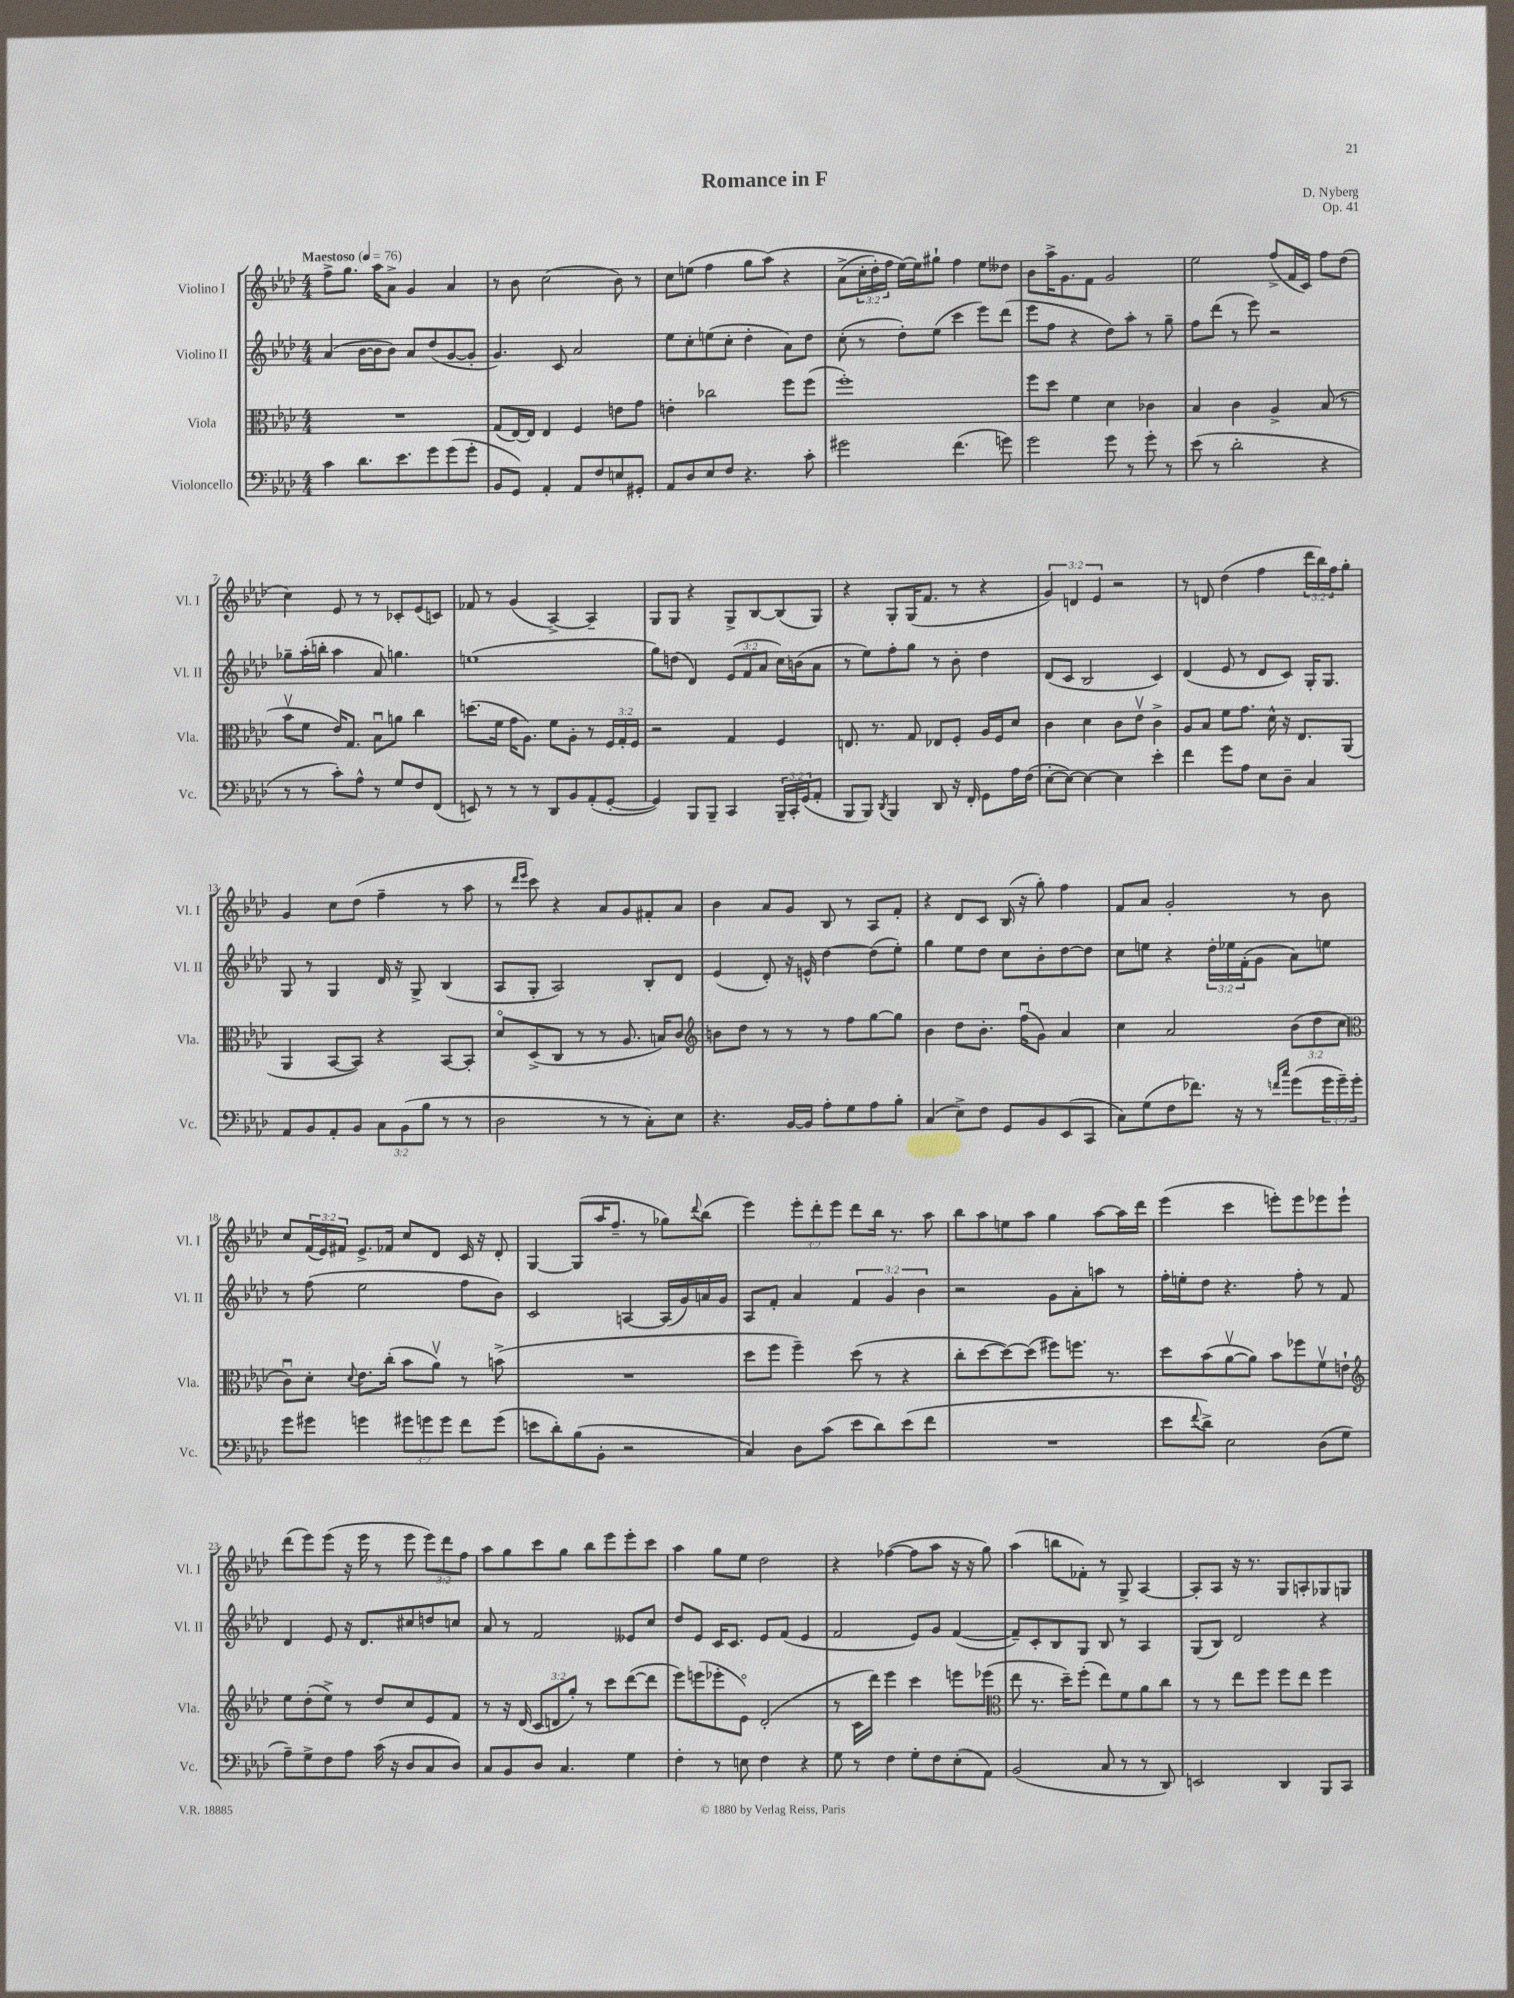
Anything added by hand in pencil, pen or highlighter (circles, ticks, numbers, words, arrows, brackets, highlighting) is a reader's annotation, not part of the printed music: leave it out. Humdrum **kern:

**kern	**kern	**kern	**kern
*staff4	*staff3	*staff2	*staff1
*clefF4	*clefC3	*clefG2	*clefG2
*k[b-e-a-d-]	*k[b-e-a-d-]	*k[b-e-a-d-]	*k[b-e-a-d-]
*M4/4	*M4/4	*M4/4	*M4/4
*MM76	*MM76	*MM76	*MM76
4c	1r	(4a-	8ff^
.	.	.	8.gg
8.d-	.	[16b-	.
.	.	16b-]	16aa-
.	.	8b-)	8a-^
8.e-	.	.	.
.	.	8a-	4g
8g	.	(8dd-	.
(8g	.	[8g	4a-
8g'	.	8g']	.
=	=	=	=
8BB-	(8G	4.g)	8r
8GG)	[16E-)	.	8b-
.	16E-]	.	.
4AA-'	4E-	.	(2cc
.	.	8c	.
8AA-	4F	2a-	.
8F	.	.	.
8E	8e	.	8b-)
8GG#'	8g	.	8r
=	=	=	=
8AA-	4e'	8ee-	8cc
8D-	.	8cc'	(8ee
8E-	2cc-	(8ee	4ff
8F	.	8cc'	.
4.r	.	4dd-'	8gg
.	.	.	&(8aa-)
.	8ff	8a-)	4r
8c'	(8ff	8dd-	.
=	=	=	=
2g#	1ff')	(8cc'	(8a-^
.	.	8r	24cc'
.	.	.	24dd-')
.	.	.	24ff
.	.	8dd-')	[16ee-&)
.	.	.	16ee-]
.	.	(8ee-	8gg#`
(4.f	.	4ccc	4ff
.	.	8eee-)	8ee-
8g)	.	(8ddd-	8dd--
=	=	=	=
2g	8ff	8eee-	8b-
.	8dd-	8ff	16aa-^
.	.	.	8.g
.	4f	4r	.
.	.	.	8f
8g	4d-	8dd-)	2g
8r	.	8aa-'	.
8g'	4c-	8r	.
8r	.	8gg~	.
=	=	=	=
(8e-	4B-	8ff	2ee-
8r	.	(8ddd-	.
2d-'	4c	8r	.
.	.	8eee-)	.
.	4A-^	2r	(8ff^
.	.	.	16f
.	.	.	16c)
4r	(8B-	.	8ff
.	8r	.	(8dd-
=	=	=	=
8r	8b-v	8gg-~	4cc)
8r	8f	(16aa-'	.
.	.	16bb'	.
8c')	16e-)	4aa-	8e-
.	8.G	.	.
8A-^^	.	.	8r
8r	8B-u	8a-)	8r
8G	8a	4.gg	8c-'
8F	4cc	.	(8e-
(8FF	.	.	8c)
=	=	=	=
8EE)	(8.dd	(1ee	8f-
8r	.	.	8r
.	16f	.	.
8r	16g	.	(4g
.	8.A-)	.	.
8r	.	.	.
8DD-	8f	.	[4A-^)
8BB-	8A-'	.	.
(8AA-'	8r	.	4A-~]
[8GG'	24F	.	.
.	24G'	.	.
.	24F	.	.
=	=	=	=
4GG])	2r	8gg)	8G
.	.	(8dd	8G
8BBB-	.	4d-)	4r
8BBB-~	.	.	.
4CC	4G	(12e-	8G^
.	.	12f	.
.	.	.	[8B-
.	.	12a-	.
24BBB-~	4F	16cc)	(8B-]
24CC'	.	.	.
.	.	(16b	.
(24GG	.	.	.
8AA-'	.	8a-	8G)
=	=	=	=
8BBB-	8.E	8r	4r
8BBB-)	.	8ee-)	.
.	8.r	.	.
8qDD-	.	.	.
4BBB-	.	8ff'	8G'
.	8G	8gg	(16G
.	.	.	8.f
8DD-	8E-	8r	.
16r	8F'	8b-'	8r
16FF'	.	.	.
8GG	16A-	4dd-	4r
.	16F	.	.
16A-	8d-	.	.
(16F	.	.	.
=	=	=	=
[8E-'	4c	(8d-	6g)
8E-_)	.	8c	.
.	.	.	6d
4E-_	4d-	2B-	.
.	.	.	6e-
4E-]	8c	.	2r
.	8e-v	.	.
4e-'	4c^	4c)	.
=	=	=	=
4f	8A-	(4d-	8r
.	8B-	.	8d
8g	8f	8e-	(4dd-
8A-	8.g	8r	.
8E-	.	8d-	4ff
.	16d-^^	.	.
8D-~	16r	8c)	.
.	8.E-	.	.
4C	.	16G'	24ddd-
.	.	.	24bb-)
.	.	8.G	.
.	.	.	24ff
.	(8AA-	.	8gg'
=	=	=	=
8AA-	4AA-	8G	4g
8BB-	.	8r	.
8AA-'	[8BB-	4G	8cc
8BB-	8BB-])	.	(8dd-
12C	4r	16d-	4ff~
.	.	16r	.
(12BB-	.	.	.
.	.	8G^	.
12B-	.	.	.
8r	[8BB-	(4B-	8r
8r	8BB-']	.	8aa-
=	=	=	=
2D-	8d-o	8A-	8r
.	.	.	16qqddd-
.	.	.	16qqeee-
.	(8D-^	8G'	8ccc)
.	8C	2A-)	4r
.	8r	.	.
8r	8r	.	8a-
8r	8.A-	.	8g
8C')	.	8B-'	8f#'
.	16B)	.	.
8E-	8c	8d-	8a-
=	=	=	=
*	*clefG2	*	*
4.r	8b	(4e-	4b-
.	8dd-	.	.
.	8r	8d-')	8a-
[16BB-	8r	16r	8g
16BB-]	.	16e^^	.
8A-'	8r	[4dd-	8B-
8G	8ff	.	8r
8A-	[8gg	(8dd-]	8A-
8B-'	8gg]	8ee-')	8f'
=	=	=	=
(4C	4b-	4gg	4r
8E-^)	8dd-	8ee-	8d-
8F	8.b-'	8dd-	8c
8GG	.	8cc	(16B-
.	(16ffu	.	16r
8BB-	8g)	8b-'	8gg')
(8EE-	4a-	[8dd-	4ff
8CC	.	8dd-]	.
=	=	=	=
8C)	4cc	8cc	8f
(8G	.	8ee	8a-
8F	2a-	4r	2g'
8.f-)	.	.	.
.	.	24dd-'	.
.	.	24ee-	.
16r	.	.	.
.	.	(24f'	.
8r	.	8g	.
16qqf	.	.	.
16qqcc	.	.	.
(8g	(12b-	8a-)	8r
.	12dd-	.	.
24g	.	8ee	8b-
24g~)	12cc	.	.
24g'	.	.	.
=	=	=	=
*	*clefC3	*	*
8g	8cu)	8r	8cc
8g#	8d-'	(8ff	(24f
.	.	.	24e-)
.	.	.	24f#
.	8qqd-	.	.
4g	8.e-	2ee-	8.e-^
.	(16cc'	.	16f-
12g#	8b-	.	8cc
12g	.	.	.
.	8a-v)	.	8d-
12g	.	.	.
8f	8r	8ff	16c
.	.	.	16r
(8g	(8b^	8b-)	8d-'
=	=	=	=
8e	1r	2c	[4G
8d-')	.	.	.
(8B-	.	.	(8G]
8BB-'	.	.	16aa-
.	.	.	8.ff~
2r	.	[4A	.
.	.	.	8r
.	.	(16A]	8gg-)
.	.	16g)	.
.	.	.	8qqddd-
.	.	16a	(8bb-
.	.	16g	.
=	=	=	=
4C)	8dd-	8A-	4eee-)
.	8ff	8f'	.
8D-	4ff~)	4a-	12eee-'
.	.	.	12ddd-'
(8c	.	.	.
.	.	.	12eee-
8e-	(8dd-	6f	8ddd-
8d-)	8r	.	16bb-
.	.	6g	.
.	.	.	8.r
(8e-	4r	.	.
.	.	6b-	.
8f	.	.	8aa-
=	=	=	=
1r	8cc'	2r	8bb-
.	[8dd-	.	8aa-
.	8dd-_)	.	8ee
.	(8dd-]	.	8aa-
.	8ff#)	8g	4gg
.	8.ff	8a-'	.
.	.	8aa	[8aa-
.	8.r	.	.
.	.	8r	16aa-]
.	.	.	16ddd-
=	=	=	=
8e-	8dd-	16ff'	(4eee-
.	.	16ee'	.
8qqf	.	.	.
8d-^)	(8b-	8dd-	.
2E-	[8a-v	4.r	4ccc
.	8a-])	.	.
.	8b-	.	8eee')
.	8ff-	8ff'	8eee
(8D-	8fv	8r	8eee-
8G	8e`	8f	8eee-`
=	=	=	=
*	*clefG2	*	*
8A-~)	8ee-	4d-	(8ddd-
8G^	(8dd-'	.	8eee-)
8F	8ee-^)	8e-	(8eee-
8A-	8r	16r	16r
.	.	8.d-	16eee-
(16c	8dd-	.	8r
16r	.	.	.
8D-	8cc	8cc#	8eee-
8C	8e-	8dd	12eee-)
.	.	.	12ddd-
8D-)	8f	8cc	.
.	.	.	12ff
=	=	=	=
8C	8r	8a-	8aa-
8BB-	16r	8r	8gg
.	(16d-	.	.
8D-	12c	2f	8ccc
.	12d	.	.
4.C	.	.	8gg
.	12gg')	.	.
.	8r	.	8bb-
.	8ccc	.	8eee-
4G	([8ddd-	8e--	8eee-'
.	8ddd-]	8cc	8ccc
=	=	=	=
4F'	8eee-)	8dd-	4aa-
.	(8eee	8e-	.
8r	8eee-'	16c	8gg
.	.	8.c	.
8E	8e-o)	.	8ee-
4F	(2d-'	8e-	2dd-
.	.	(8f	.
4r	.	4e-	.
=	=	=	=
8G	8r	2f	4r
8r	16c	.	.
.	16ddd-)	.	.
4F	4eee-	.	([4ff-
8G'	4ccc	8e-)	8ff-]
8F	.	8g	8aa-
(8E-'	8eee	([4f	16r
.	.	.	16r
8AA-)	(8eee-	.	8gg)
=	=	=	=
*	*clefC3	*	*
(2BB-	8ee-	8f~])	(4aa-
.	8.r	8c'	.
.	.	8B-	8bb
.	16dd-~)	.	.
.	(8ff'	8G	8f-')
8C	8ee-)	8B-	8r
8r	8f	8r	8G^
8r	8a-	4A-	[4A-
8DD-)	8cc	.	.
=	=	=	=
2EE	8r	(8G	8A-']
.	8r	8B-)	8A-
.	8ee-	2d-	16r
.	.	.	8.r
.	8ff	.	.
4DD-	8ff	.	8G
.	8ee-	.	8A'
8BBB-	4ff	4r	8G-
8CC	.	.	8G
==	==	==	==
*-	*-	*-	*-
